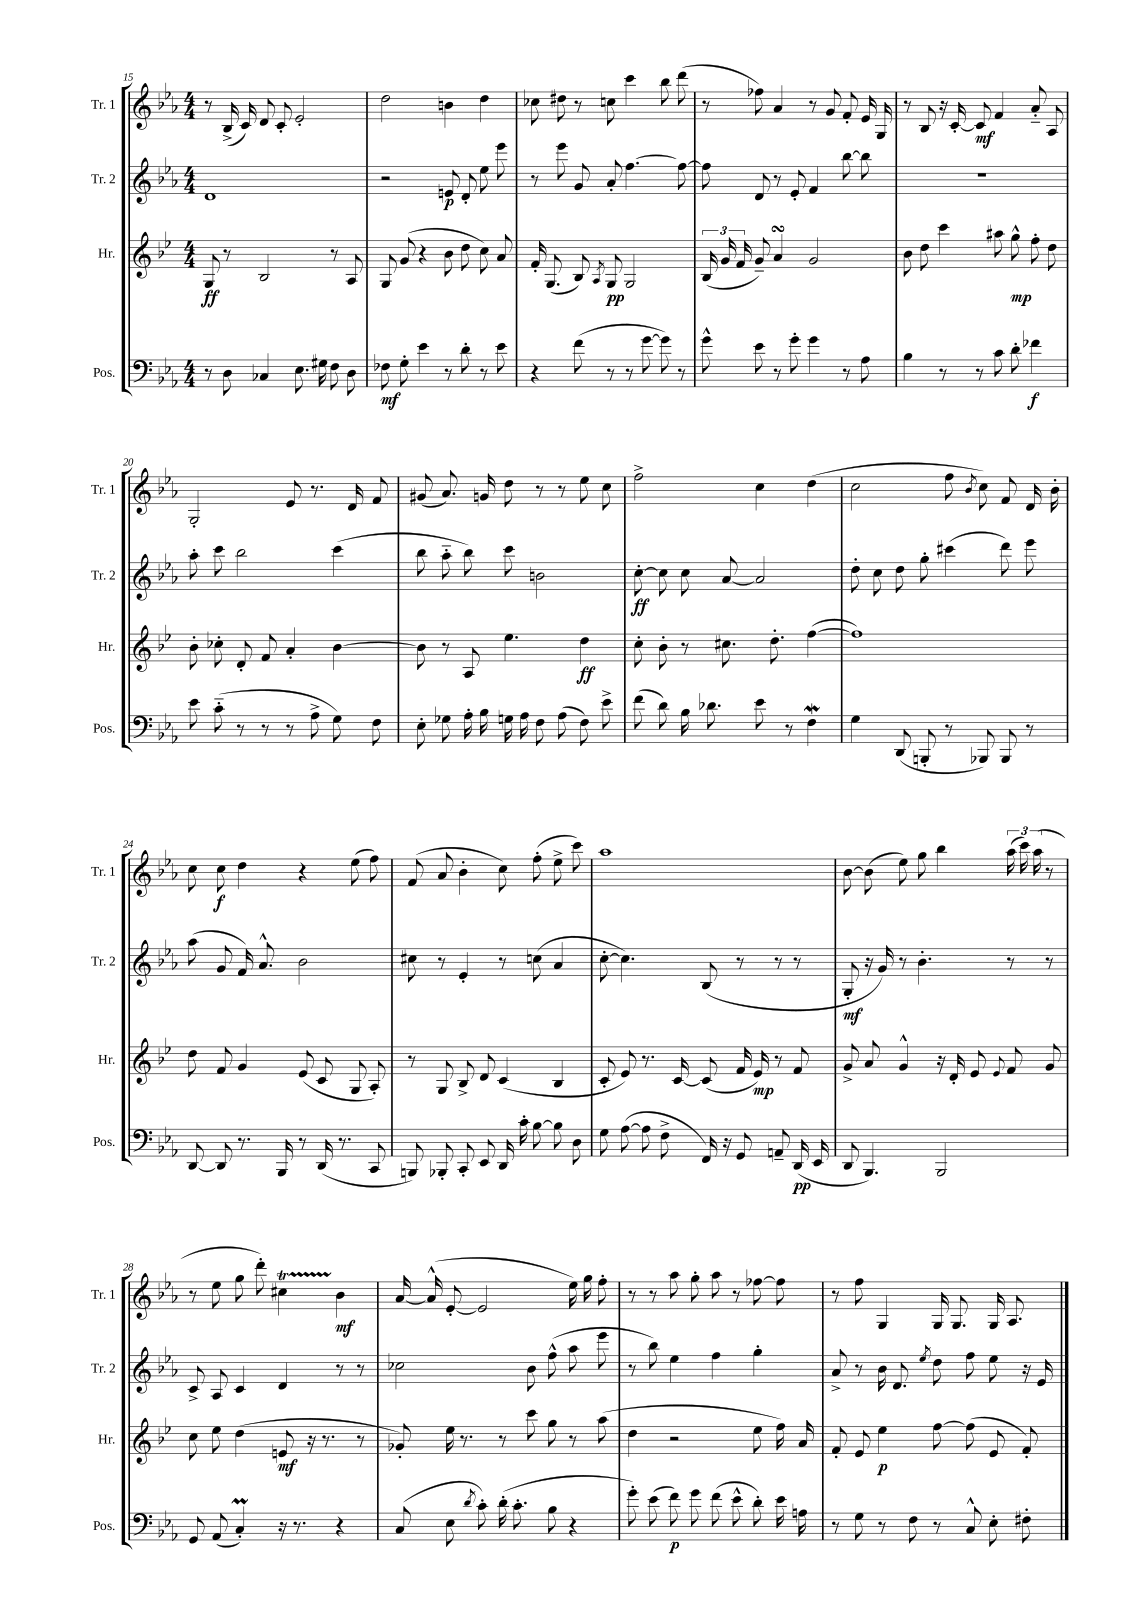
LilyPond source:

<<
\new StaffGroup <<
\new Staff = "s0" \with { instrumentName = "Tr. 1" shortInstrumentName = "Tr. 1" } {
    \clef treble \key ees \major \numericTimeSignature \time 4/4
    \autoBeamOff r8 bes16->( c'16) d'8 c'8-. ees'2-. |
    d''2 b'4 d''4 |
    ces''8 dis''8 r8 c''8 c'''4 bes''8 d'''8( |
    r8 fes''8) aes'4 r8 g'8 f'8-. ees'16 g16 |
    r8 bes8 r16 c'16~-. c'8\mf f'4 aes'8-_ aes8 |
    g2-. ees'8 r8. d'16 f'8 |
    gis'8( aes'8.) g'16 d''8 r8 r8 ees''8 c''8 |
    f''2-> c''4 d''4( |
    c''2 f''8 \acciaccatura { bes'8 } c''8) f'8 d'16 bes'16-. |
    c''8 c''8\f d''4 r4 ees''8( f''8) |
    f'8( aes'8 bes'4-. c''8) f''8-.( ees''8-> c'''8) |
    aes''1 |
    bes'8~ bes'8( ees''8) g''8 bes''4 \tuplet 3/2 { aes''16( c'''16) aes''16( } r8 |
    r8 ees''8 g''8 d'''8-.) cis''4\startTrillSpan bes'4\stopTrillSpan\mf |
    aes'16~ aes'16-^( ees'8~-. ees'2 ees''16) g''16 f''8-. |
    r8 r8 aes''8 g''8-. aes''8 r8 fes''8~ fes''8 |
    r8 f''8 g4 g16 g8. g16 aes8. \bar "|." |
}
\new Staff = "s1" \with { instrumentName = "Tr. 2" shortInstrumentName = "Tr. 2" } {
    \clef treble \key ees \major \numericTimeSignature \time 4/4
    \autoBeamOff d'1 |
    r2 e'8\p d'8-. ees''8 ees'''8 |
    r8 ees'''8 g'8 aes'8-. f''4.~ f''8~ |
    f''8 d'8 r8 ees'8-. f'4 bes''8~ bes''8 |
    R1 |
    aes''8-. c'''8 bes''2 c'''4( |
    bes''8 aes''8-_ bes''8) c'''8 b'2 |
    c''8~-.\ff c''8 c''8 aes'8~ aes'2 |
    d''8-. c''8 d''8 g''8-. cis'''4( d'''8) ees'''8 |
    aes''8( g'8 f'16) aes'8.-^ bes'2 |
    cis''8 r8 ees'4-. r8 c''8( aes'4 |
    c''8~-. c''4.) bes8( r8 r8 r8 |
    g8-.\mf r16 g'16) r8 bes'4.-. r8 r8 |
    c'8-> aes8 c'4 d'4 r8 r8 |
    ces''2 bes'8 f''8-^( aes''8 ees'''8 |
    r8 bes''8) ees''4 f''4 g''4-. |
    aes'8-> r8 bes'16 d'8. \acciaccatura { ees''8 } d''8 f''8 ees''8 r16 ees'16 \bar "|." |
}
\new Staff = "s2" \with { instrumentName = "Hr." shortInstrumentName = "Hr." } {
    \clef treble \key bes \major \numericTimeSignature \time 4/4
    \autoBeamOff g8\ff r8 bes2 r8 a8 |
    g8 g'8( r4 bes'8 d''8 c''8) a'8 |
    f'16-. g8.( bes8) \acciaccatura { a8 } g8\pp g2 |
    \tuplet 3/2 { bes16( g'16 f'16 } g'8--) a'4\turn g'2 |
    bes'8 d''8 c'''4 ais''8 g''8-^\mp f''8-. d''8 |
    bes'8-. ces''8-. d'8-. f'8 a'4-. bes'4~ |
    bes'8 r8 a8 ees''4. d''4\ff |
    c''8-. bes'8-. r8 cis''8. d''8.-. f''4~( |
    f''1) |
    d''8 f'8 g'4 ees'8( c'8 g8 a8-.) |
    r8 g8 bes8-> d'8 c'4( bes4 |
    c'8-. ees'8) r8. c'16~ c'8( f'16 ees'16\mp) r8 f'8 |
    g'8-> a'8 g'4-^ r16 d'16-. ees'8 \appoggiatura { ees'8 } f'8 g'8 |
    c''8 ees''8 d''4( e'8\mf r16 r8. r8 |
    ges'8-.) ees''16 r8. r8 c'''8 g''8 r8 a''8( |
    d''4 r2 ees''8 f''16) a'16 |
    f'8-. ees'8 ees''4\p f''8~ f''8( ees'8 f'8-.) \bar "|." |
}
\new Staff = "s3" \with { instrumentName = "Pos." shortInstrumentName = "Pos." } {
    \clef bass \key ees \major \numericTimeSignature \time 4/4
    \autoBeamOff r8 d8 ces4 ees8. gis16 f8 d8 |
    fes8\mf g8-. ees'4 r8 d'8-. r8 ees'8 |
    r4 f'8( r8 r8 g'8~ g'8) r8 |
    g'8-^ ees'8 r8 g'8-. g'4 r8 aes8 |
    bes4 r8 r8 c'8 d'8-. fes'4\f |
    ees'8 c'8-_( r8 r8 r8 aes8-> g8) f8 |
    ees8-. ges8 aes16-. bes16 g16 aes16 f8 aes8( f8) ees'8-> |
    f'8( d'8) bes16 des'8. ees'8 r8 f4\mordent |
    g4 d,8( b,,8-. r8 bes,,8) bes,,8 r8 |
    d,8~ d,8 r8. bes,,16 r8 d,16( r8. c,8 |
    b,,8) bes,,8-. c,8-. ees,8 d,16 c'16-. bes8~ bes8 d8 |
    g8 aes8~( aes8 f8-> f,16) r16 g,8 a,8-- d,16\pp( ees,16 |
    d,8 bes,,4.) bes,,2 |
    g,8 aes,8( c4-.\prall) r16 r8. r4 |
    c8( ees8 \acciaccatura { d'8 } c'8-.) d'16-.( c'8.-. bes8 r4 |
    g'8-.) ees'8( f'8\p) g'8 f'8( ees'8-^ d'8-.) ees'16 a16 |
    r8 g8 r8 f8 r8 c8-^ ees8-. fis8-. \bar "|." |
}
>>
>>
\layout { \context { \Score currentBarNumber = #15 } }
